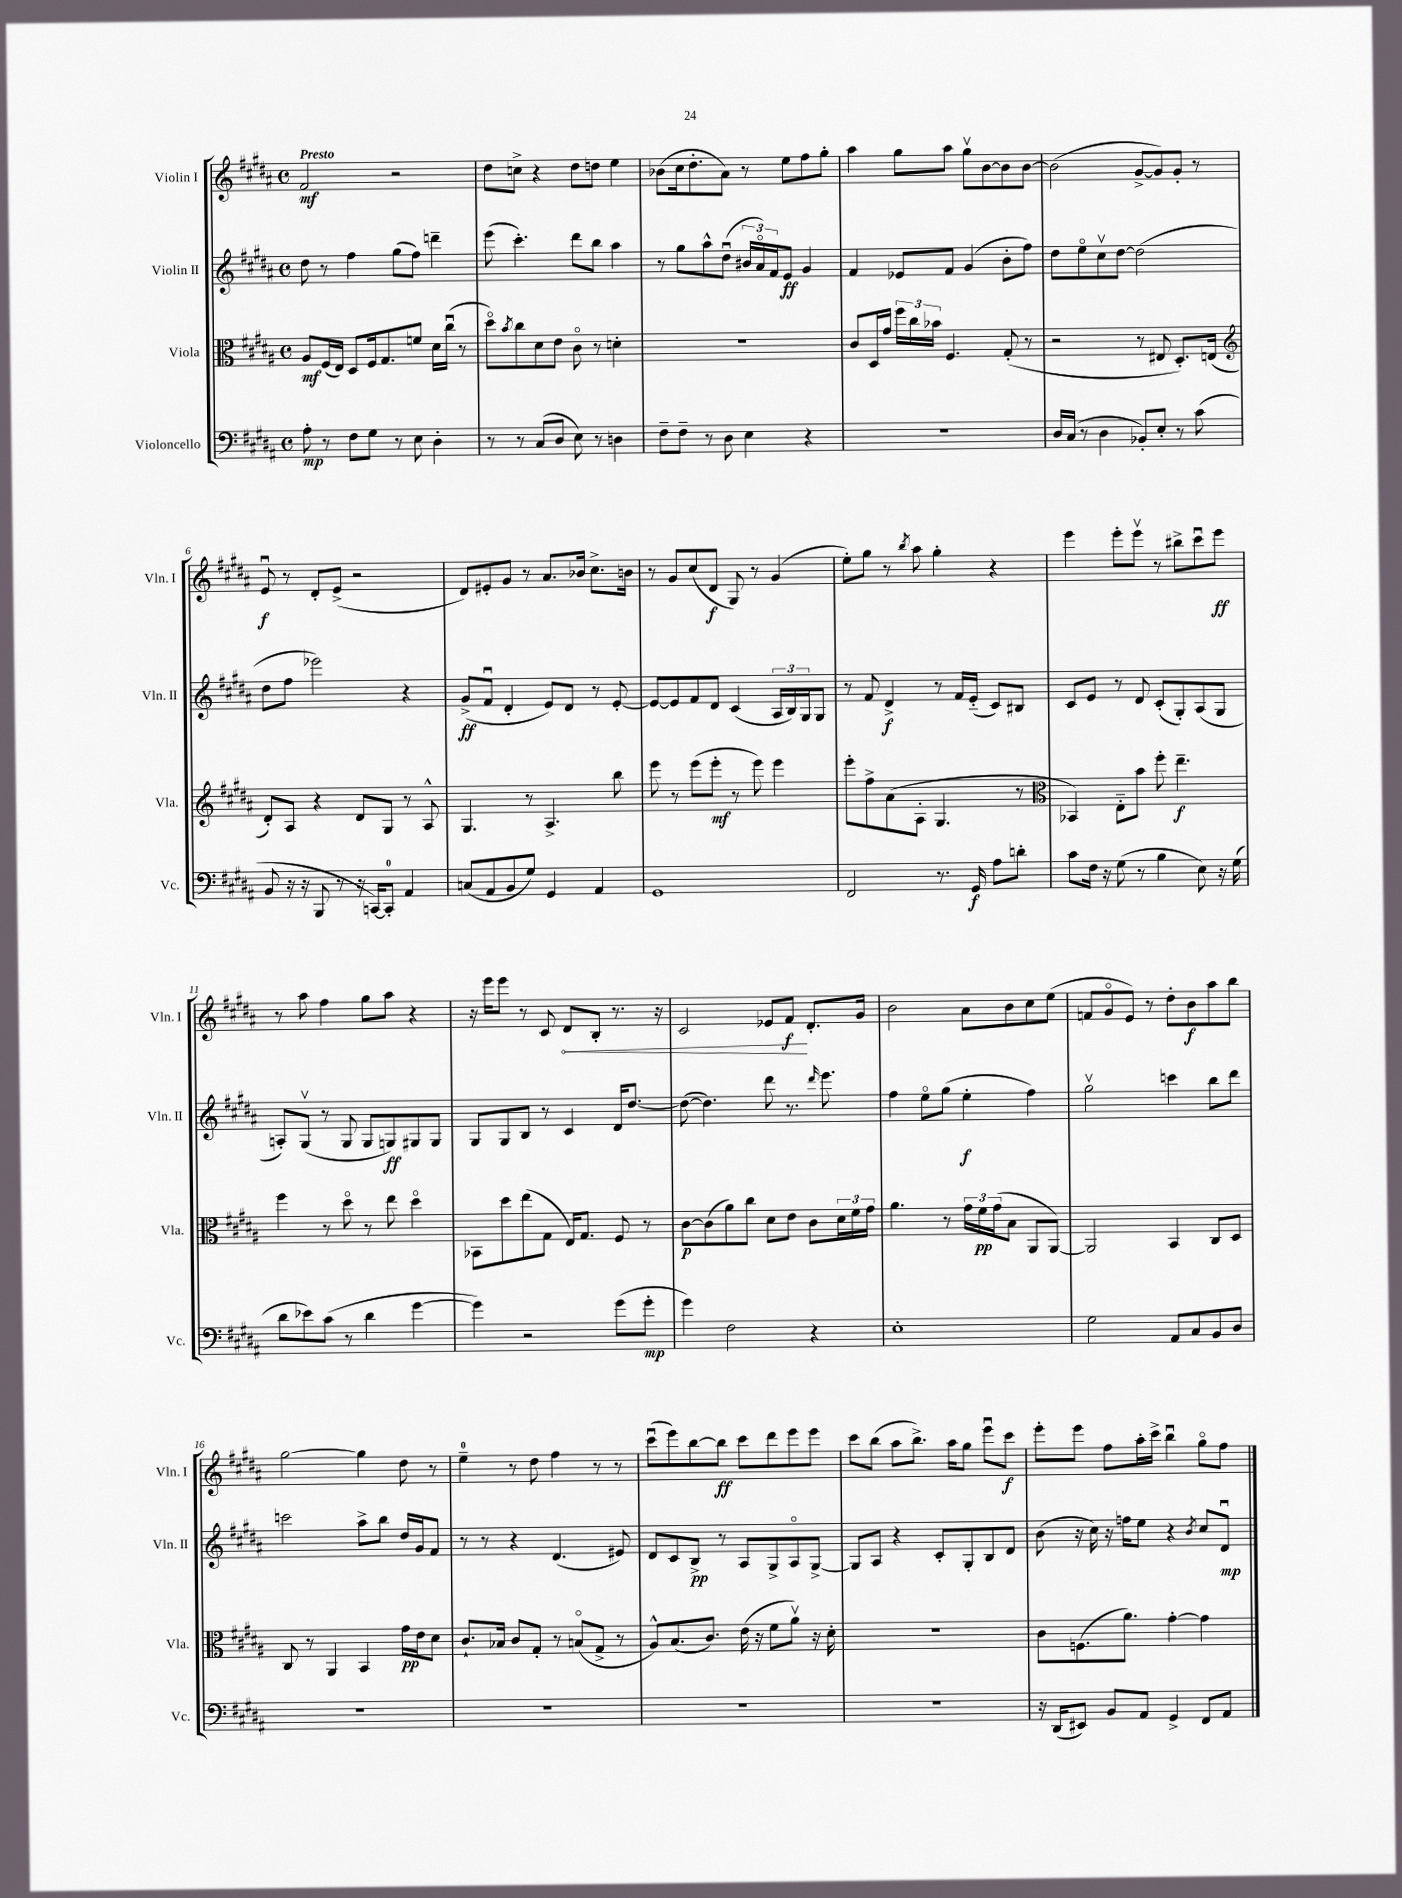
<<
\new StaffGroup <<
\new Staff = "s0" \with { instrumentName = "Violin I" shortInstrumentName = "Vln. I" } {
    \clef treble \key b \major \defaultTimeSignature \time 4/4 \tempo "Presto"
    fis'2\mf r2 |
    dis''8 c''8-> r4 dis''8 d''8 e''4 |
    bes'8( cis''16 dis''8.-. ais'8) r8 e''8 fis''8 gis''8-. |
    ais''4 gis''8 ais''8 gis''8\upbow b'8~ b'8 b'8~ |
    b'2( gis'8~-> gis'8) gis'8-. r8 |
    e'8\downbow\f r8 dis'8-. e'8->( r2 |
    dis'8) eis'8-. gis'8 r8 ais'8. bes'16 cis''8.-> b'16 |
    r8 gis'8 cis''8( dis'8\f gis8) r8 gis'4( |
    e''8-.) gis''8 r8 \acciaccatura { b''8 } ais''8 gis''4-. r4 |
    e'''4 e'''8-. e'''8\upbow r8 bis''8-> cis'''8\downbow e'''8\ff |
    r8 ais''8 fis''4 gis''8 ais''8 r4 |
    r16 e'''16 e'''8 r8 cis'8 \once \override Hairpin.circled-tip = ##t dis'8\< b8-. r8. r16 |
    cis'2 ees'8 fis'8\f\! dis'8.-. gis'16 |
    b'2 ais'8 b'8 cis''8 e''8( |
    f'8 gis'8\flageolet e'8) r8 dis''8-. b'8\f ais''8 b''8 |
    gis''2~ gis''4 dis''8 r8 |
    e''4-0-- r8 dis''8 fis''4 r8 r8 |
    cis'''8\downbow( e'''8) b''8~ b''8\ff cis'''8 dis'''8 e'''8 e'''8 |
    cis'''8 b''8( ais''8 b''8.->) ais''16 gis''8 e'''8\downbow cis'''8\f |
    e'''8-. e'''8 fis''8 ais''16-. cis'''16-> b''4\downbow gis''8\flageolet fis''8 \bar "|." |
}
\new Staff = "s1" \with { instrumentName = "Violin II" shortInstrumentName = "Vln. II" } {
    \clef treble \key b \major \defaultTimeSignature \time 4/4
    dis''8 r8 fis''4 gis''8( fis''8) d'''4-- |
    e'''8( cis'''4.-.) dis'''8 b''8 ais''4 |
    r8 gis''8 ais''8-^ dis''8\downbow( \tuplet 3/2 { bis'16 ais'16\flageolet) fis'16 } e'8\ff gis'4 |
    fis'4 ees'8 fis'8 gis'4( b'8-. fis''8) |
    dis''8 e''8\flageolet cis''8\upbow dis''8~ dis''2( |
    dis''8 fis''8 ees'''2) r4 |
    gis'8->\ff( fis'8\downbow dis'4-. e'8) dis'8 r8 e'8~-. |
    e'8~ e'8 fis'8 dis'8 cis'4( \tuplet 3/2 { ais16 b16) gis16 } gis8 |
    r8 fis'8 dis'4->\f r8 fis'16 e'16-_( cis'8) bis8 |
    cis'8 e'8 r8 dis'8 cis'8-.( gis8-.) ais8( gis8 |
    a8-.) gis8\upbow( r8 gis8 gis8 g8\ff) gis8 gis8 |
    gis8 gis8 b8 r8 cis'4 dis'16 dis''8.~ |
    dis''8~( dis''4.) dis'''8 r8. \grace { dis'''16 } e'''8. |
    fis''4 e''8\flageolet gis''8( e''4-.\f fis''4) |
    gis''2\upbow c'''4 b''8 dis'''8 |
    c'''2 ais''8-> b''8 dis''16 gis'16 fis'8 |
    r8 r8 r4 dis'4.( eis'8) |
    dis'8 cis'8 b8->\pp r8 ais8 gis8-> ais8\flageolet gis8~-> |
    gis8 ais8 r4 cis'8-. gis8-. b8 dis'8 |
    b'8( r16 cis''16) r16 f''16 e''8 r4 \acciaccatura { b'8 } cis''8 dis'8\downbow\mp \bar "|." |
}
\new Staff = "s2" \with { instrumentName = "Viola" shortInstrumentName = "Vla." } {
    \clef alto \key b \major \defaultTimeSignature \time 4/4
    ais8\mf fis16( e16) dis8 fis16 gis8. f'8 dis'16 cis''16\downbow( r8 |
    dis''8\flageolet) \acciaccatura { b'8 } cis''8 dis'8 e'8 cis'8\flageolet r8 d'4-. |
    R1 |
    cis'8 dis16 gis'16 \tuplet 3/2 { fis''16 cis''16 bes'16 } fis4. gis8-.( r8 |
    r2 r8 eis8 dis8.-.) e16( |
    \clef treble dis'8-.) ais8 r4 dis'8 gis8 r8 ais8-^ |
    gis4. r8 ais4.-> b''8 |
    e'''8 r8 e'''8( e'''8-.\mf r8 e'''8) e'''4 |
    e'''8-. fis''8-> ais'8( ais8-. gis4. r8 |
    \clef alto bes,4) e8-_ b'8 fis''8-. e''4.--\f |
    fis''4 r8 dis''8\flageolet r8 e''8 dis''4\flageolet |
    bes,8 dis''8 e''8( gis8 e16) gis8. fis8 r8 |
    cis'8~\p cis'8( ais'8) cis''8 dis'8 e'8 cis'8 \tuplet 3/2 { dis'16 fis'16 gis'16 } |
    ais'4. r8 \tuplet 3/2 { gis'16 fis'16\pp gis'16( } b8 ais,8 ais,8~) |
    ais,2 b,4 cis8 dis8 |
    cis8 r8 ais,4 b,4 gis'16\pp e'16 dis'8 |
    cis'8.-! bes16 cis'8 gis8-. r8 b8\flageolet( gis8-> r8 |
    ais8-^) b8.( cis'8.) e'16( r16 fis'8 ais'8\upbow) r16 dis'16-. |
    R1 |
    cis'8 f8.( ais'8.) gis'4~-. gis'4 \bar "|." |
}
\new Staff = "s3" \with { instrumentName = "Violoncello" shortInstrumentName = "Vc." } {
    \clef bass \key b \major \defaultTimeSignature \time 4/4
    ais8-.\mp r8 fis8 gis8 r8 e8 dis4-. |
    r8 r8 cis8( dis8 e8) r8 d4 |
    fis8-- fis8-- r8 dis8 e4 r4 |
    R1 |
    dis16 cis16( r8 dis4 bes,8-.) e8-. r8 cis'8( |
    b,8 r16 r16 b,,8 r8 r16 c,16~) c,8-0-. ais,4 |
    c8( ais,8 b,8 gis8) gis,4 ais,4 |
    gis,1 |
    fis,2 r8. gis,16\f ais8 d'8-. |
    cis'8 fis16 r16 gis8( r8 b4 e8) r16 gis16( |
    dis'8 ees'8) cis'8( r8 dis'4 gis'4~ |
    gis'4) r2 gis'8( gis'8-.\mp |
    gis'4) fis2 r4 |
    e1-. |
    gis2 ais,8 cis8 b,8 dis8 |
    R1 |
    R1 |
    R1 |
    R1 |
    r16 dis,16( eis,8) b,8 ais,8 gis,4-> fis,8 ais,8 \bar "|." |
}
>>
>>
